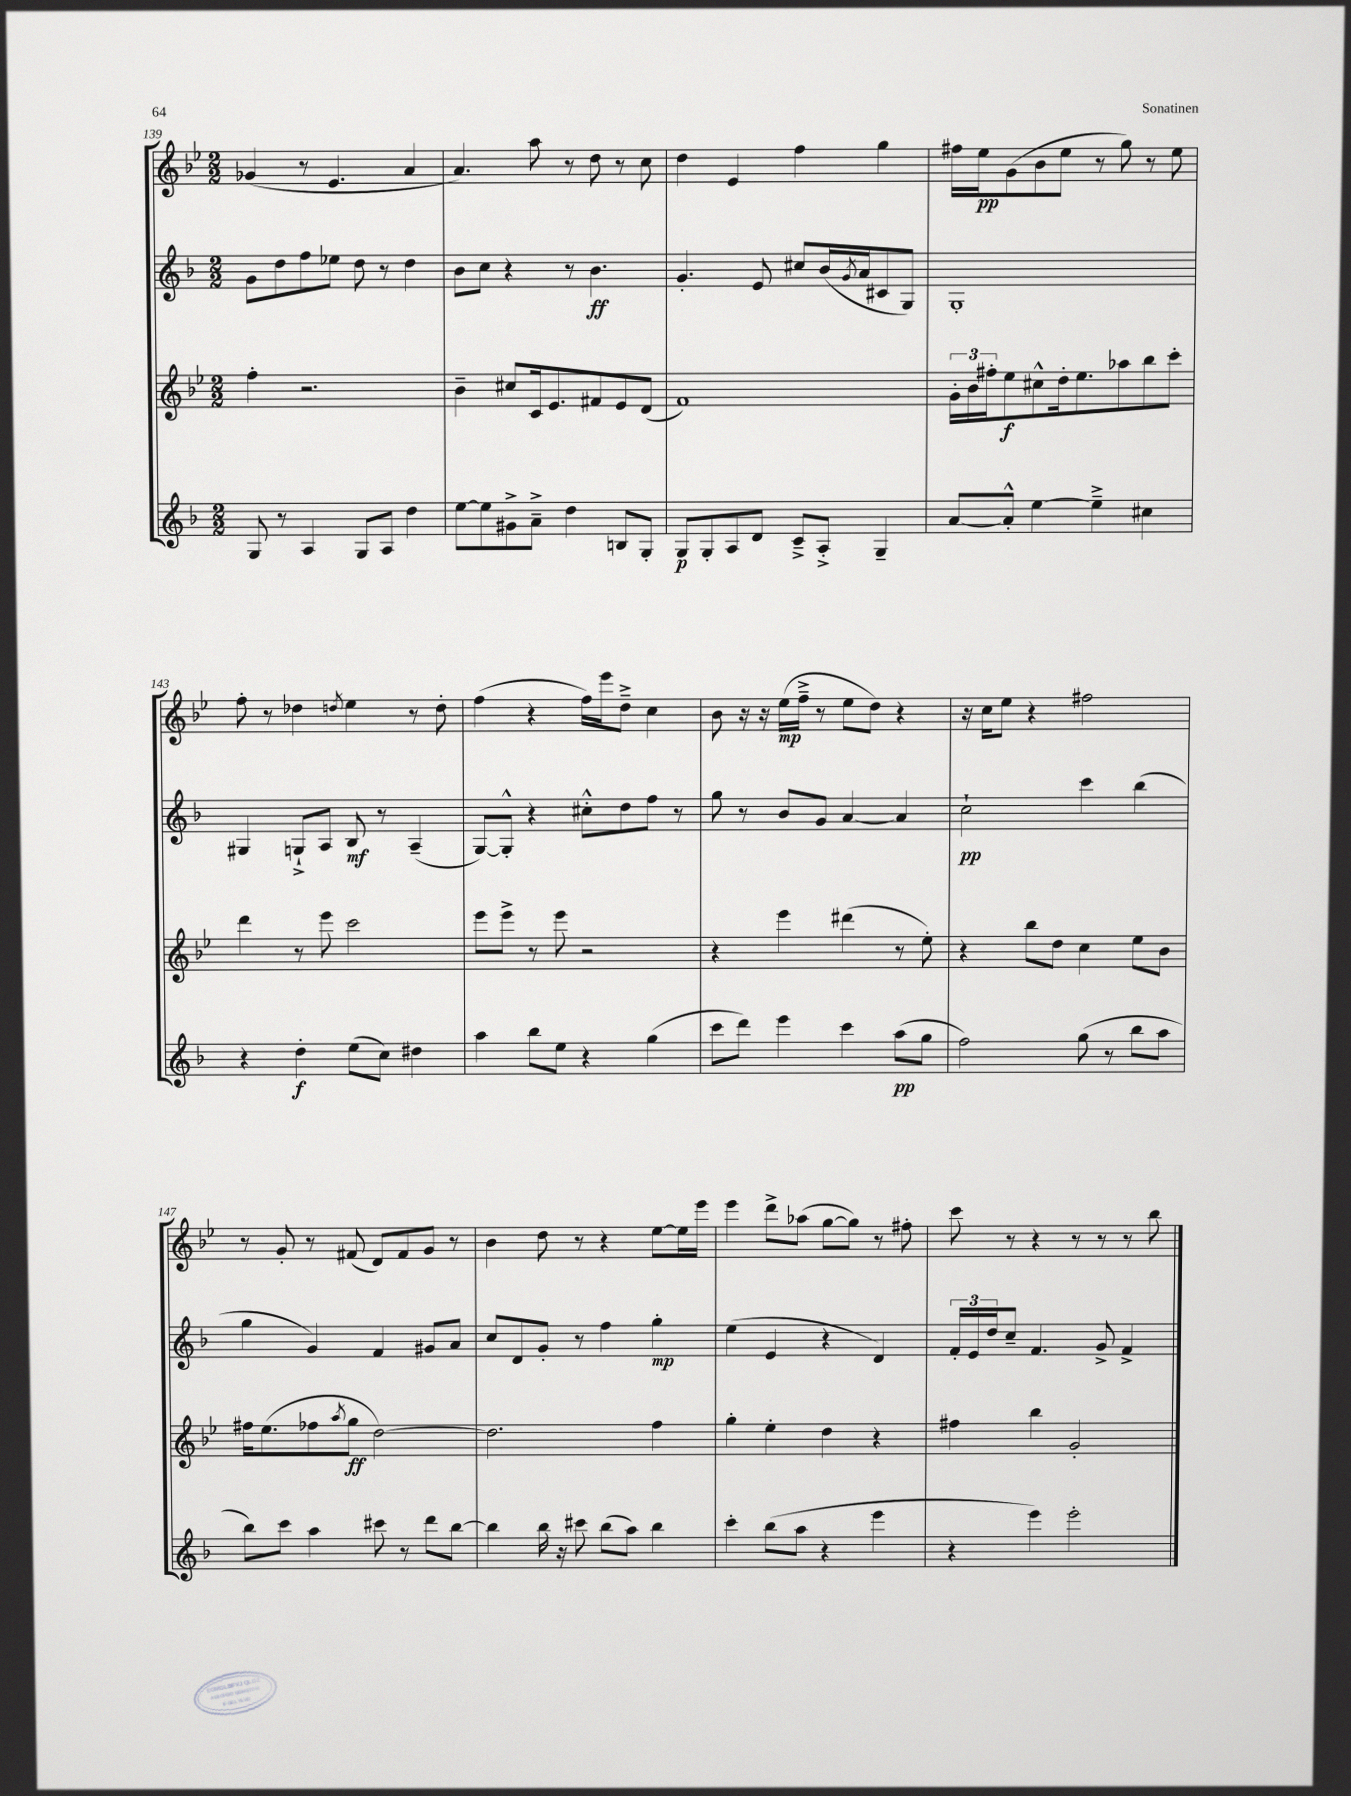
<<
\new StaffGroup <<
\new Staff = "s0" {
    \clef treble \key bes \major \numericTimeSignature \time 2/2
    ges'4( r8 ees'4. a'4 |
    a'4.) a''8 r8 d''8 r8 c''8 |
    d''4 ees'4 f''4 g''4 |
    fis''16 ees''16\pp g'8( bes'8 ees''8 r8 g''8) r8 ees''8 |
    f''8-. r8 des''4 \acciaccatura { d''8 } ees''4 r8 d''8-. |
    f''4( r4 f''16) ees'''16 d''8---> c''4 |
    bes'8 r16 r16 ees''16\mp( f''16---> r8 ees''8 d''8) r4 |
    r16 c''16 ees''8 r4 fis''2 |
    r8 g'8-. r8 fis'8( d'8) fis'8 g'8 r8 |
    bes'4 d''8 r8 r4 ees''8~ ees''16 ees'''16 |
    ees'''4 d'''8-> aes''8( g''8~ g''8) r8 fis''8-. |
    c'''8 r8 r4 r8 r8 r8 bes''8 \bar "|." |
}
\new Staff = "s1" {
    \clef treble \key f \major \numericTimeSignature \time 2/2
    g'8 d''8 f''8 ees''8 d''8 r8 d''4 |
    bes'8 c''8 r4 r8 bes'4.\ff |
    g'4.-. e'8 cis''8 bes'16( \acciaccatura { g'8 } a'16 cis'8 g8) |
    g1-. |
    gis4 g8-!-> a8 bes8\mf r8 a4--( |
    g8~) g8-.-^ r4 cis''8-.-^ d''8 f''8 r8 |
    g''8 r8 bes'8 g'8 a'4~ a'4 |
    c''2-!\pp c'''4 bes''4( |
    g''4 g'4) f'4 gis'8 a'8 |
    c''8 d'8 g'8-. r8 f''4 g''4-.\mp |
    e''4( e'4 r4 d'4) |
    \tuplet 3/2 { f'16-. e'16 d''16 } c''8-- f'4. g'8-> f'4-> \bar "|." |
}
\new Staff = "s2" {
    \clef treble \key bes \major \numericTimeSignature \time 2/2
    f''4-. r2. |
    bes'4-- cis''8 c'16 ees'8. fis'8 ees'8 d'8( |
    f'1) |
    \tuplet 3/2 { g'16-. bes'16 fis''16-. } ees''8\f cis''8-^ d''16-. ees''8. aes''8 bes''8 c'''8-. |
    d'''4 r8 ees'''8 c'''2 |
    ees'''8 ees'''8-> r8 ees'''8 r2 |
    r4 ees'''4 dis'''4( r8 ees''8-.) |
    r4 bes''8 d''8 c''4 ees''8 bes'8 |
    fis''16 ees''8.( fes''8 \acciaccatura { a''8 } g''8\ff d''2~) |
    d''2. f''4 |
    g''4-. ees''4-. d''4 r4 |
    fis''4 bes''4 g'2-. \bar "|." |
}
\new Staff = "s3" {
    \clef treble \key f \major \numericTimeSignature \time 2/2
    g8 r8 a4 g8 a8 d''4 |
    e''8~ e''8 gis'8-> a'8---> d''4 b8 g8-. |
    g8\p g8-. a8 d'8 c'8---> a8-.-> g4-- |
    a'8~ a'8-.-^ e''4~ e''4---> cis''4 |
    r4 d''4-.\f e''8( c''8) dis''4 |
    a''4 bes''8 e''8 r4 g''4( |
    c'''8 d'''8) e'''4 c'''4 a''8\pp( g''8 |
    f''2) g''8( r8 bes''8 a''8 |
    bes''8) c'''8 a''4 cis'''8 r8 d'''8 bes''8~ |
    bes''4 bes''16 r16 cis'''8 bes''8( a''8) bes''4 |
    c'''4-. bes''8( a''8 r4 e'''4 |
    r4 e'''4) e'''2-. \bar "|." |
}
>>
>>
\layout { \context { \Score currentBarNumber = #139 } }
